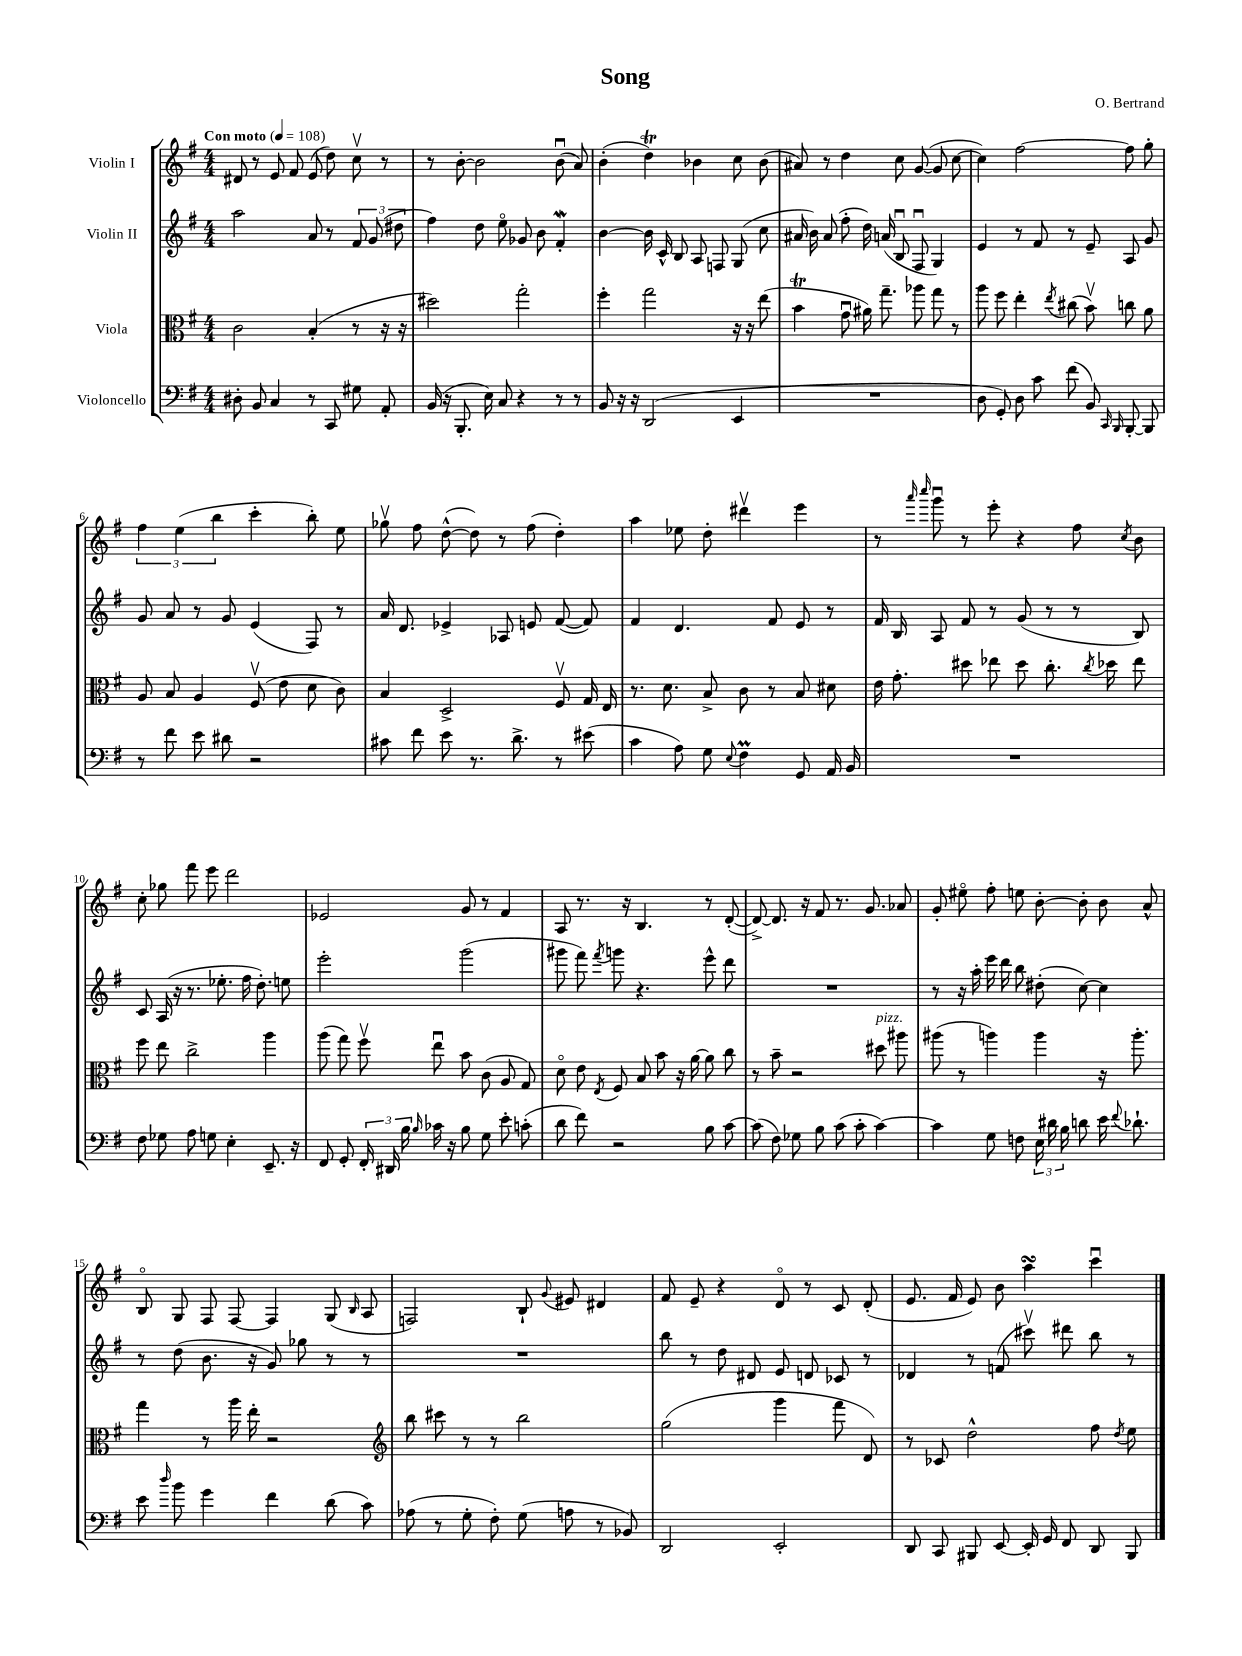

**kern	**kern	**kern	**kern
*part4	*part3	*part2	*part1
*staff4	*staff3	*staff2	*staff1
*I"Violoncello	*I"Viola	*I"Violin II	*I"Violin I
*clefF4	*clefC3	*clefG2	*clefG2
*k[f#]	*k[f#]	*k[f#]	*k[f#]
*M4/4	*M4/4	*M4/4	*M4/4
*MM108	*MM108	*MM108	*MM108
=1	=1	=1	=1
!	!	!	!LO:TX:a:B:t=Con moto
8D#X'\	2c\	2aa\	8d#X/
8BB/	.	.	8r
4C/	.	.	8e/
.	.	.	8f#/
8r	(4B'/	8a/	(8e/
8CC/	.	8r	8dd\)
8G#X\	8r	12f#/	8ccv\
.	.	(12g/	.
8AA'/	16r	.	8r
.	.	12dd#X\	.
.	16r	.	.
=2	=2	=2	=2
(16BB/	2dd#X\)	4ff#\)	8r
16r	.	.	.
8.BBB'/	.	.	[8b'\
.	.	8dd\	2b\]
16E\)	.	.	.
8C/	.	8ee\	.
4r	2gg'\	8g-X/	.
.	.	8b\	.
8r	.	4f#W'/	(8bu\
8r	.	.	8a/)
=3	=3	=3	=3
8BB/	4ff#'\	[4b\	(4b'\
16r	.	.	.
16r	.	.	.
(2DD/	2gg\	16b\]	4ddT\)
.	.	16c^^/	.
.	.	8B/	.
.	.	8A/	4b-X\
.	.	8Fn/	.
4EE/	16r	(8G/	8cc\
.	16r	.	.
.	(8ee\	8cc\	(8b-\
=4	=4	=4	=4
1r	4bt\	16a#X/	8a#X/)
.	.	16b\)	.
.	.	(8a#/	8r
.	8gu\	8ff#'\	4dd\
.	16a#X\)	16dd\)	.
.	8.gg~\	(16an/	.
.	.	8Bu/	8cc\
.	8aa-X\	8F#u/	([8g/
.	8gg\	4G/)	8g/]
.	8r	.	[8cc\
=5	=5	=5	=5
8D\	8aa\	4e/	4cc\])
8GG'/)	8ff#\	.	.
8D\	4ee'\	8r	[2ff#\
8c\	.	8f#/	.
.	8qee/	.	.
(8f#\	(8cc#X\	8r	.
8BB/)	8bv\)	8e~/	.
16qqCC/	.	.	.
16qqBBB/	.	.	.
[8BBB'/	8ccn\	8A/	8ff#\]
8BBB/]	8a\	8g/	8gg'\
!!LO:LB:g=z
=6	=6	=6	=6
8r	8A/	8g/	6ff#\
8f#\	8B/	8a/	.
.	.	.	(6ee\
8e\	4A/	8r	.
.	.	.	6bb\
8d#X\	.	8g/	.
2r	(8F#v/	(4e/	4ccc'\
.	8e\	.	.
.	8d\	8F#/)	8bb'\)
.	8c\)	8r	8ee\
=7	=7	=7	=7
8c#X\	4B/	16a/	8gg-Xv\
.	.	8.d/	.
8f#\	.	.	8ff#\
8e\	2D^/	4e-X^/	([8dd^^\
8.r	.	.	8dd\])
.	.	8A-X/	8r
8.d^\	.	.	.
.	.	8en/	(8ff#\
8r	8F#v/	([8f#/	4dd'\)
(8e#X\	16G/	8f#/])	.
.	16E/	.	.
=8	=8	=8	=8
4c\	8.r	4f#/	4aa\
.	8.d\	.	.
8A\)	.	4.d/	8ee-X\
8G\	8B^/	.	8dd'\
8qqE/	.	.	.
4F#m\	8c\	.	4ddd#Xv\
.	8r	8f#/	.
8GG/	8B/	8e/	4eee\
16AA/	8d#X\	8r	.
16BB/	.	.	.
=9	=9	=9	=9
1r	16e\	16f#/	8r
.	8.g'\	16B/	.
.	.	.	16qqaaa/
.	.	.	16qqcccc/
.	.	8A/	8gggu\
.	8dd#X\	8f#/	8r
.	8ee-X\	8r	8eee'\
.	8dd#\	(8g/	4r
.	8.cc'\	8r	.
.	.	8r	8ff#\
.	8qcc/	.	.
.	16dd-X\	.	.
.	.	.	8qcc/
.	8ee-\	8B/)	8b\
!!LO:LB:g=z
=10	=10	=10	=10
8F#\	8ff#\	8c/	8cc'\
8G-X\	8ee\	(16A/	8gg-X\
.	.	16r	.
8A\	2cc^\	8.r	8fff#\
8Gn\	.	.	8eee\
.	.	8.ee-X'\	.
4E'\	.	.	2ddd\
.	.	16ff#\	.
.	.	8.dd'\)	.
8.EE~/	4aa\	.	.
.	.	8een\	.
16r	.	.	.
=11	=11	=11	=11
8FF#/	(8aa\	2eee'\	2e-X/
8GG'/	8gg\)	.	.
24FF#'/	8ff#v\	.	.
24DD#X/	.	.	.
24B\	.	.	.
16qqB/	.	.	.
16c-X\	8eeu\	.	.
16r	.	.	.
8B\	8b\	(2ggg\	8g/
8G\	(8c\	.	8r
8e'\	8A/	.	4f#/
(8cn'\	8G/)	.	.
=12	=12	=12	=12
8d\	8d\	8ggg#X\	8A/
8f#\)	8e\	8fff#\)	8.r
.	8qE/	8qfff#/	.
2r	8F#/	8gggn\	.
.	.	.	16r
.	8B/	4.r	4.B/
.	8b\	.	.
.	16r	.	.
.	[16a\	.	.
8B\	8a\]	8eee^^\	8r
[8c\	8cc\	8ddd\	([8d'/
=13	=13	=13	=13
(8c\]	8r	1r	8d^/_)
8F#\)	8b~\	.	8.d/]
8G-X\	2r	.	.
.	.	.	16r
8B\	.	.	8f#/
(8c\	.	.	8.r
8c'\	.	.	.
.	.	.	8.g/
!	!LO:TX:a:i:t=pizz.	!	!
[4c\)	8dd#X\	.	.
.	8aa#X\	.	8a-X/
=14	=14	=14	=14
4c\]	(8aa#X\	8r	8g'/
.	8r	16r	8ee#X\
.	.	16aa'\	.
8G\	4aan\)	16eee\	8ff#'\
.	.	16ddd\	.
8Fn\	.	8bb\	8een\
24E\	4aa\	(8dd#X'\	[8b'\
24d#X\	.	.	.
24B\	.	.	.
8dn\	.	[8cc\)	8b'\]
16e\	16r	4cc\]	8b\
8qqf#/	.	.	.
8.d-X`\	8.aa'\	.	.
.	.	.	8a^^/
!!LO:LB:g=z
=15	=15	=15	=15
8e\	4gg\	8r	8B/
16qqdd/	.	.	.
8b\	.	(8dd\	8G/
4g\	8r	8.b\	8F#/
.	16aa\	.	[8F#/
.	16ee'\	16r	.
4f#\	2r	8g/)	4F#/]
.	.	8gg-X\	.
(8d\	.	8r	(8G/
.	.	.	16qqB/
8c\)	.	8r	8A/
=16	=16	=16	=16
*	*clefG2	*	*
(8A-X\	8bb\	1r	2Fn/)
8r	8ccc#X\	.	.
8G'\	8r	.	.
8F#'\)	8r	.	.
(8G\	2bb\	.	8B`/
.	.	.	8qqg/
8An\	.	.	8e#X/
8r	.	.	4d#X/
8BB-X/)	.	.	.
=17	=17	=17	=17
2DD/	(2gg\	8bb\	8f#/
.	.	8r	8e~/
.	.	8dd\	4r
.	.	8d#X/	.
2EE'/	4ggg\	8e/	8d/
.	.	8dn/	8r
.	8fff#\	8c-X/	8c/
.	8d/)	8r	(8d'/
=18	=18	=18	=18
8DD/	8r	4d-X/	8.e/
8CC/	8c-X/	.	.
.	.	.	16f#/
8BBB#X/	2dd^^\	8r	8e/)
[8EE/	.	(8fn/	8b\
16EE'/]	.	8ccc#Xv\)	4aasSSS\
16GG/	.	.	.
8FF#/	.	8ddd#X\	.
8DD/	8ff#\	8bb\	4cccu\
.	8qdd/	.	.
8BBB#/	8ee\	8r	.
==	==	==	==
*-	*-	*-	*-
